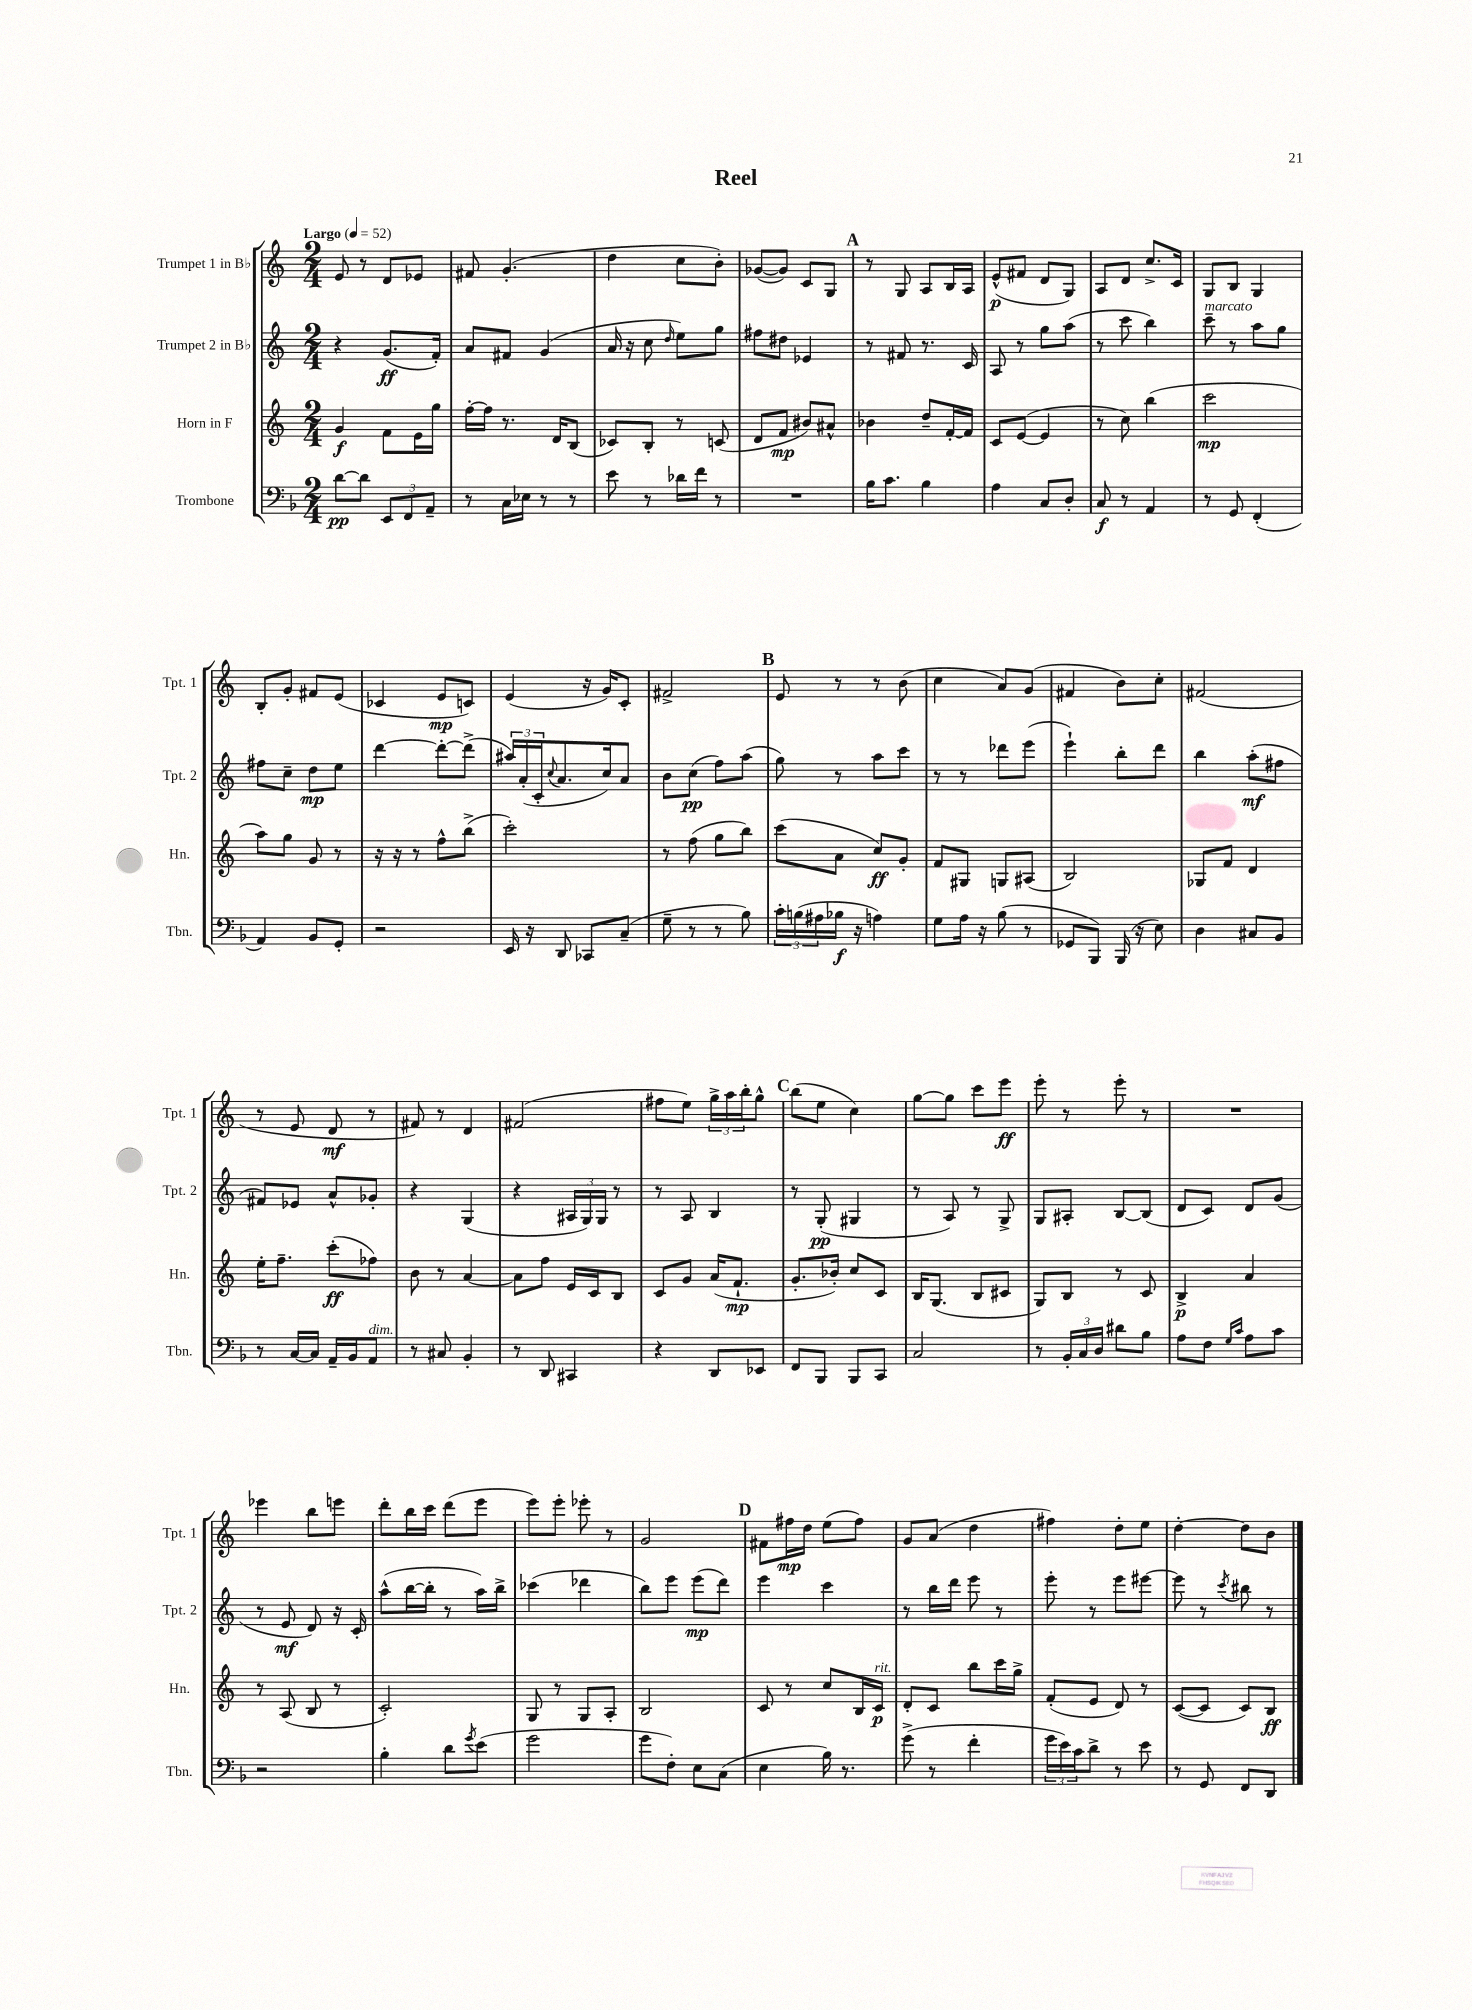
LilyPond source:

\header { title = "Reel" }
<<
\new StaffGroup <<
\new Staff = "s0" \with { instrumentName = "Trumpet 1 in Bb" shortInstrumentName = "Tpt. 1" } {
    \clef treble \key c \major \numericTimeSignature \time 2/4 \tempo "Largo" 4 = 52
    e'8 r8 d'8 ees'8 |
    fis'8 g'4.-.( |
    d''4 c''8 b'8-.) |
    ges'8~( ges'8) c'8 g8 |
    \mark \markup { \bold "A" } r8 g8 a8 b16 a16 |
    e'8-^\p( fis'8 d'8 g8) |
    a8 d'8 c''8.-> c'16 |
    g8 b8 g4 |
    b8-. g'8-. fis'8 e'8( |
    ces'4 e'8\mp c'8) |
    e'4( r16 g'16) c'8-. |
    fis'2-> |
    \mark \markup { \bold "B" } e'8 r8 r8 b'8( |
    c''4 a'8) g'8( |
    fis'4 b'8) c''8-. |
    fis'2( |
    r8 e'8 d'8\mf r8 |
    fis'8) r8 d'4 |
    fis'2( |
    fis''8 e''8) \tuplet 3/2 { g''16-> a''16 b''16-. } g''8-^ |
    \mark \markup { \bold "C" } b''8( e''8 c''4) |
    g''8~ g''8 c'''8 e'''8\ff |
    e'''8-. r8 e'''8-. r8 |
    R2 |
    ees'''4 b''8 e'''8 |
    d'''8-. b''16 c'''16 d'''8( e'''8 |
    e'''8) e'''8-. ees'''8-. r8 |
    g'2 |
    \mark \markup { \bold "D" } fis'8 fis''16\mp d''16 e''8( fis''8) |
    g'8 a'8( d''4 |
    fis''4) d''8-. e''8 |
    d''4~-. d''8 b'8 \bar "|." |
}
\new Staff = "s1" \with { instrumentName = "Trumpet 2 in Bb" shortInstrumentName = "Tpt. 2" } {
    \clef treble \key c \major \numericTimeSignature \time 2/4
    r4 g'8.\ff( f'16-.) |
    a'8 fis'8 g'4( |
    a'16 r16 c''8 \grace { d''16 } e''8) g''8 |
    fis''8 dis''8 ees'4 |
    \mark \markup { \bold "A" } r8 fis'8 r8. c'16 |
    a8 r8 g''8 a''8( |
    r8 c'''8 b''4) |
    c'''8--^\markup { \italic "marcato" } r8 a''8 g''8 |
    fis''8 c''8-- d''8\mp e''8 |
    d'''4~ d'''8~-. d'''8->( |
    \tuplet 3/2 { ais''16) a'16-.( c'16-. } \appoggiatura { c''8 } a'8. c''16) a'8 |
    b'8 c''8\pp( f''8) a''8( |
    \mark \markup { \bold "B" } g''8) r8 a''8 c'''8 |
    r8 r8 des'''8 e'''8( |
    e'''4-!) b''8-. d'''8 |
    b''4 a''8-.\mf( fis''8 |
    fis'8) ees'8 a'8-^ ges'8-. |
    r4 g4( |
    r4 \tuplet 3/2 { ais16 g16) g16 } r8 |
    r8 a8 b4 |
    \mark \markup { \bold "C" } r8 g8-.\pp( gis4 |
    r8 a8) r8 g8-> |
    g8 ais8-. b8~ b8( |
    d'8 c'8) d'8 g'8( |
    r8 e'8\mf d'8) r16 c'16-. |
    a''8-^( b''16~ b''16-. r8 a''16) b''16-> |
    ces'''4( des'''4 |
    b''8) e'''8 e'''8\mp( d'''8) |
    \mark \markup { \bold "D" } e'''4 c'''4 |
    r8 b''16 d'''16 e'''8 r8 |
    e'''8-. r8 e'''8 eis'''8~ |
    eis'''8 r8 \acciaccatura { c'''8 } bis''8 r8 \bar "|." |
}
\new Staff = "s2" \with { instrumentName = "Horn in F" shortInstrumentName = "Hn." } {
    \clef treble \key c \major \numericTimeSignature \time 2/4
    g'4\f f'8 e'16 g''16 |
    f''16~-. f''16 r8. d'16 b8( |
    ces'8) b8-. r8 c'8( |
    d'8 f'8\mp bis'8) ais'8-^ |
    \mark \markup { \bold "A" } bes'4 d''8-- f'16~-. f'16 |
    c'8 e'8~( e'4 |
    r8 c''8) b''4( |
    c'''2\mp |
    a''8) g''8 g'8 r8 |
    r16 r16 r8 f''8-^ b''8->( |
    c'''2-.) |
    r8 f''8( g''8 b''8) |
    \mark \markup { \bold "B" } c'''8( a'8 c''8\ff) g'8-. |
    f'8 gis8 g8 ais8( |
    b2) |
    ges8 f'8 d'4 |
    e''16-. f''8.-- c'''8-.\ff( fes''8) |
    b'8 r8 a'4~ |
    a'8 f''8 e'16 c'16 b8 |
    c'8 g'8 a'16( f'8.-!\mp |
    \mark \markup { \bold "C" } g'8.-. bes'16-.) c''8 c'8 |
    b16 g8.( b8 cis'8 |
    g8) b8 r8 c'8 |
    b4->\p a'4 |
    r8 a8( b8 r8 |
    c'2-.) |
    g8 r8 g8 a8-. |
    b2 |
    \mark \markup { \bold "D" } c'8 r8 c''8 b16 c'16\p^\markup { \italic "rit." } |
    d'8-. c'8 b''8 c'''16 g''16-> |
    f'8-.( e'8 d'8) r8 |
    c'8~( c'8 c'8) b8\ff \bar "|." |
}
\new Staff = "s3" \with { instrumentName = "Trombone" shortInstrumentName = "Tbn." } {
    \clef bass \key f \major \numericTimeSignature \time 2/4
    d'8~\pp d'8 \tuplet 3/2 { e,8 f,8 a,8-- } |
    r8 c16 ees16 r8 r8 |
    e'8 r8 des'16 f'16 r8 |
    R2 |
    \mark \markup { \bold "A" } bes16 c'8. bes4 |
    a4 c8 d8-. |
    c8\f r8 a,4 |
    r8 g,8 f,4-.( |
    a,4) bes,8 g,8-. |
    r2 |
    e,16 r16 d,8 ces,8 c8--( |
    g8-- r8 r8 bes8) |
    \mark \markup { \bold "B" } \tuplet 3/2 { c'16-. b16( ais16 } bes16\f r16 a4) |
    g8 a16 r16 bes8( r8 |
    ges,8 bes,,8) bes,,16( r16 e8) |
    d4 cis8 bes,8 |
    r8 c16~ c16 a,16-- bes,16 a,8^\markup { \italic "dim." } |
    r8 cis8 bes,4-. |
    r8 d,8 cis,4 |
    r4 d,8 ees,8 |
    \mark \markup { \bold "C" } f,8 bes,,8 bes,,8 c,8 |
    c2 |
    r8 \tuplet 3/2 { bes,16-. c16 d16 } dis'8 bes8 |
    a8 f8 \grace { g16 c'16 } a8 c'8 |
    r2 |
    bes4-. d'8 \acciaccatura { g'8 } e'8( |
    g'2 |
    g'8 f8-.) e8 c8( |
    \mark \markup { \bold "D" } e4 bes16) r8. |
    g'8->( r8 f'4-. |
    \tuplet 3/2 { g'16 e'16) c'16 } d'8-> r8 e'8 |
    r8 g,8 f,8 d,8 \bar "|." |
}
>>
>>
\layout { \context { \Score \remove "Bar_number_engraver" } }
